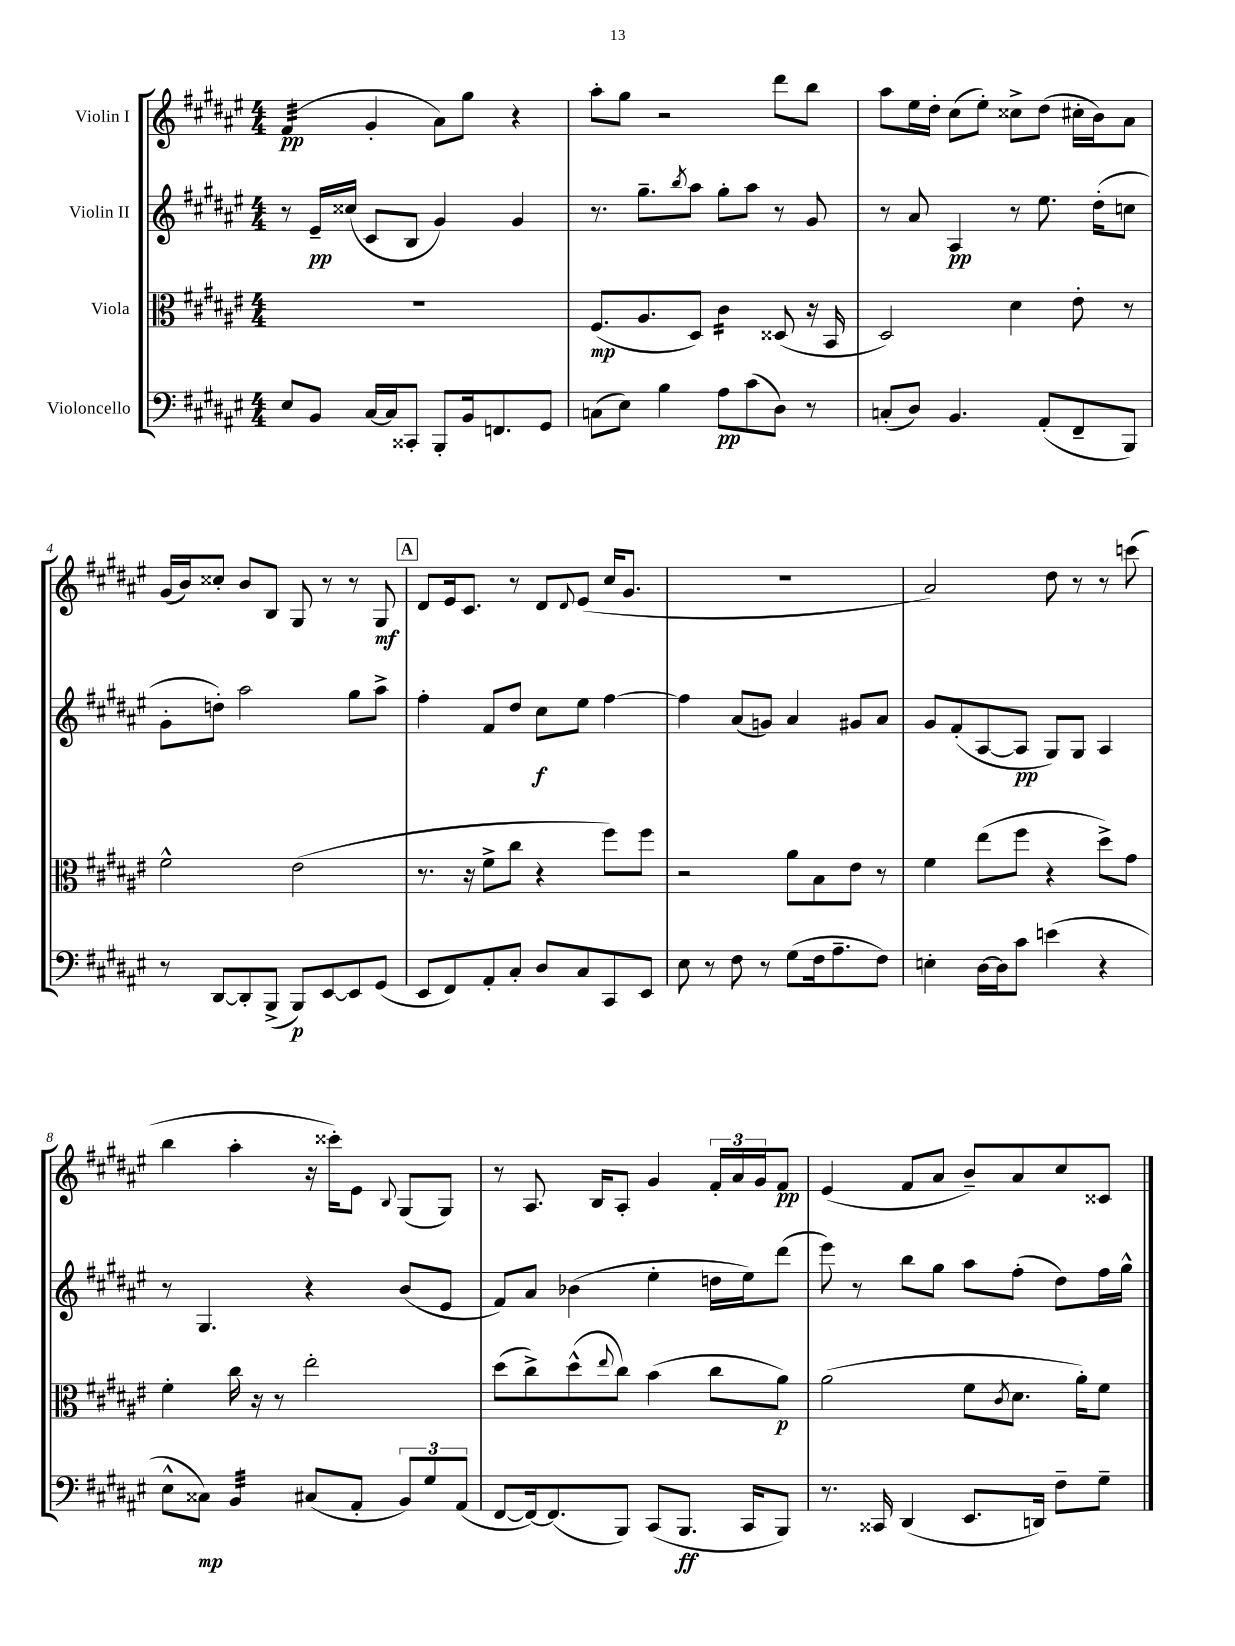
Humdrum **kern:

**kern	**kern	**kern	**kern
*staff4	*staff3	*staff2	*staff1
*clefF4	*clefC3	*clefG2	*clefG2
*k[f#c#g#d#a#e#]	*k[f#c#g#d#a#e#]	*k[f#c#g#d#a#e#]	*k[f#c#g#d#a#e#]
*M4/4	*M4/4	*M4/4	*M4/4
8E#	1r	8r	(4f#
8BB	.	16e#~	.
.	.	(16cc##	.
[16C#	.	8c#	4g#'
16C#]	.	.	.
8CC##'	.	8B	.
8BBB'	.	4g#)	8a#)
16BB	.	.	8gg#
8.FF	.	.	.
.	.	4g#	4r
8GG#	.	.	.
=	=	=	=
(8C	(8.F#	8.r	8aa#'
8E#)	.	.	8gg#
.	8.A#	8.gg#~	.
4B	.	.	2r
.	.	8qbb	.
.	8D#)	8aa#	.
8A#	4c#	8gg#'	.
(8c#	.	8aa#	.
8D#)	(8D##	8r	8ddd#
8r	16r	8g#	8bb
.	16BB	.	.
=	=	=	=
(8C'	2D#)	8r	8aa#
8D#)	.	8a#	16ee#
.	.	.	16dd#'
4.BB	.	4A#	(8cc#
.	.	.	8ee#')
.	4d#	8r	8cc##^
(8AA#'	.	8.ee#	(8dd#
8FF#~	8e#'	.	16cc#'
.	.	(16dd#'	16b)
8BBB)	8r	8cc	8a#
=	=	=	=
8r	2f#^^	8g#'	(16g#
.	.	.	16b)
[8DD#	.	8dd')	8cc##'
8DD#']	.	2aa#	8b
(8BBB^	.	.	8B
8BBB)	(2e#	.	8G#
[8EE#	.	.	8r
8EE#]	.	8gg#	8r
(8GG#	.	8aa#^	8G#
=	=	=	=
8EE#	8.r	4ff#'	8d#
8FF#)	.	.	16e#
.	16r	.	8.c#
8AA#'	8f#^	8f#	.
8C#'	8cc#	8dd#	8r
8D#	4r	8cc#	8d#
.	.	.	8qqd#
8C#	.	8ee#	(8e#
8CC#	8ff#)	[4ff#	16cc#
.	.	.	8.g#
8EE#	8ff#	.	.
=	=	=	=
8E#	2r	4ff#]	1r
8r	.	.	.
8F#	.	(8a#	.
8r	.	8g)	.
(8G#	8a#	4a#	.
16F#	8B	.	.
8.A#~	.	.	.
.	8e#	8g#	.
8F#)	8r	8a#	.
=	=	=	=
4E'	4f#	8g#	2a#)
.	.	(8f#'	.
[16D#	(8ee#	[8A#	.
16D#]	.	.	.
8c#	8ff#	8A#]	.
(4e	4r	8G#)	8dd#
.	.	8G#	8r
4r	8dd#^)	4A#	8r
.	8g#	.	(8ccc
=	=	=	=
8E#^^	4f#'	8r	4bb
8C##)	.	4.G#	.
4BB	16cc#	.	4aa#'
.	16r	.	.
.	8r	.	.
(8C#	2ee#'	4r	16r
.	.	.	16ccc##')
8AA#'	.	.	8e#
.	.	.	8qqB
12BB)	.	(8b	(8G#
12G#	.	.	.
.	.	8e#	8G#)
(12AA#	.	.	.
=	=	=	=
[8FF#	(8dd#	8f#)	8r
16FF#_)	8cc#^)	8a#	8.A#
(8.FF#]	.	.	.
.	(8dd#^^	(4b-	.
.	.	.	16B
.	8qqee#	.	.
8BBB)	8cc#)	.	8A#'
(8CC#	(4b	4ee#'	4g#
8.BBB	.	.	.
.	8cc#	16dd	24f#'
.	.	.	24a#
16CC#	.	16ee#)	.
.	.	.	24g#
8BBB)	8a#)	(8ddd#	8f#
=	=	=	=
8.r	(2a#	8eee#)	(4e#
.	.	8r	.
16CC##	.	.	.
(4DD#	.	8bb	8f#
.	.	8gg#	8a#
8.EE#	8f#	8aa#	8b~)
.	8qc#	.	.
.	8.d#	(8ff#'	8a#
16DD)	.	.	.
8F#~	.	8dd#)	8cc#
.	16a#')	.	.
8G#~	8f#	16ff#	8c##
.	.	16gg#^^	.
==	==	==	==
*-	*-	*-	*-
